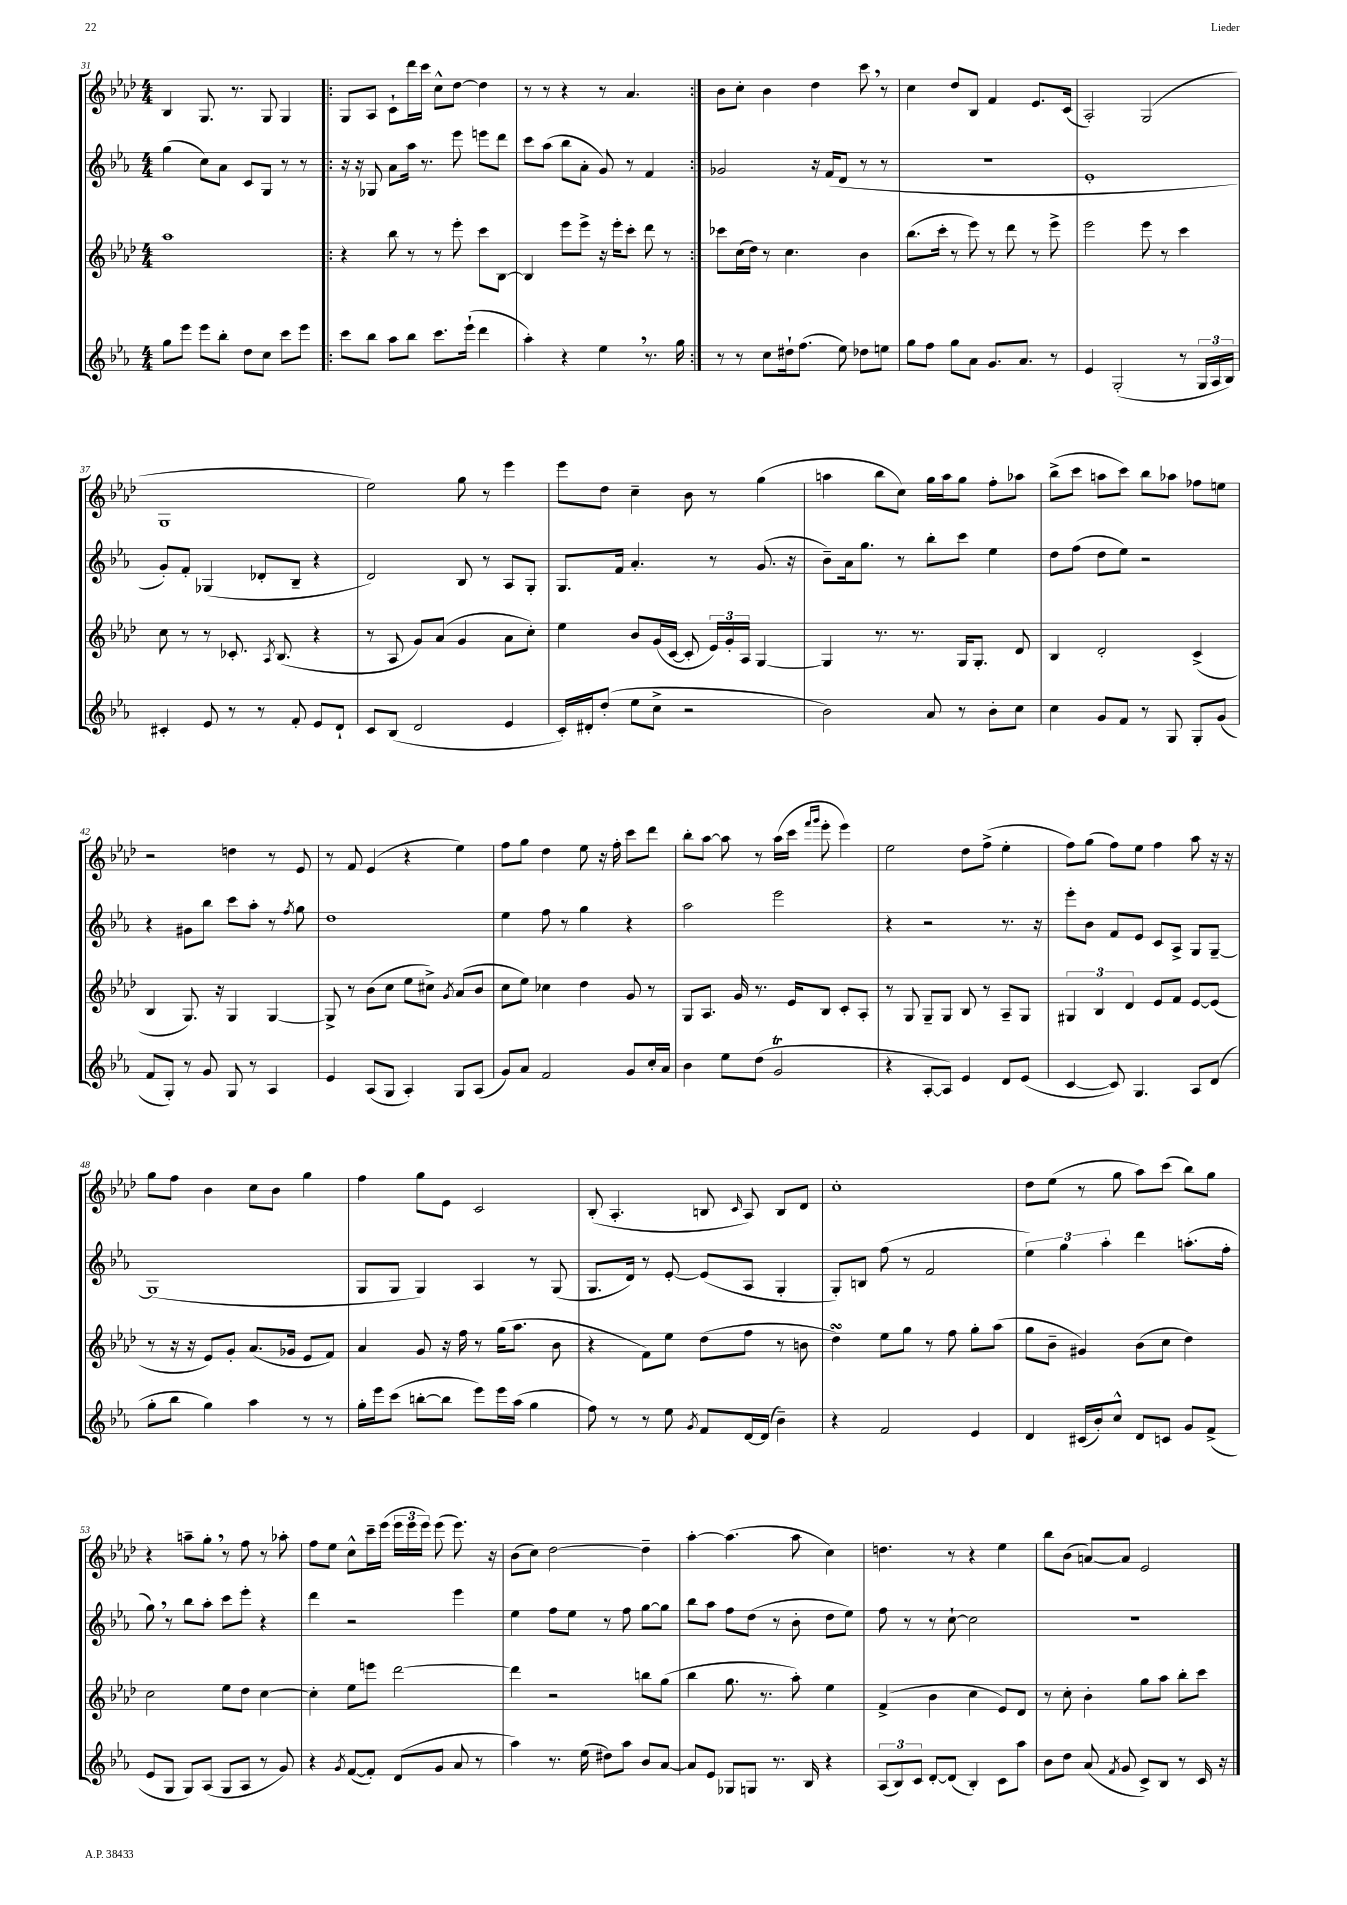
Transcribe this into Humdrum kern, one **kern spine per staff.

**kern	**kern	**kern	**kern
*part4	*part3	*part2	*part1
*staff4	*staff3	*staff2	*staff1
*clefG2	*clefG2	*clefG2	*clefG2
*k[b-e-a-]	*k[b-e-a-d-]	*k[b-e-a-]	*k[b-e-a-d-]
*M4/4	*M4/4	*M4/4	*M4/4
=31	=31	=31	=31
8gg\L	1aa-	(4gg\	4B-/
8eee-\J	.	.	.
8eee-\L	.	8cc\L)	8.G/
8bb-'\J	.	8a-\J	.
.	.	.	8.r
8dd\L	.	8c/L	.
8cc\J	.	8G/J	8G/
8ccc\L	.	8r	4G/
8eee-\J	.	8r	.
=32!|:	=32!|:	=32!|:	=32!|:
8ccc\L	4r	16r	8G/L
.	.	16r	.
8bb-\J	.	8G-X/	8A-/J
8aa-\L	8bb-\	8a-\L	8c`\L
8bb-\J	8r	16aa-\Jk	16ddd-\L
.	.	8.r	16ccc\JJ
8.ccc\L	8r	.	8cc^^\L
.	8eee-'\	8eee-\	[8dd-\J
(16eee-`\Jk	.	.	.
4ddd\	8ccc\L	8eeen\L	4dd-\]
.	[8B-\J	8ddd\J	.
=33	=33	=33	=33
4aa-'\)	4B-/]	8ccc\L	8r
.	.	(8aa-\J	8r
4r	8eee-\L	8bb-\L	4r
.	8eee-^\J	8a-'\J	.
4ee-,\	16r	8g/)	8r
.	16eee-'\KL	.	.
.	8ccc'\J	8r	4.a-/
8.r	8ddd-\	4f/	.
.	8r	.	.
16gg\	.	.	.
=34:|!	=34:|!	=34:|!	=34:|!
8r	8ccc-X\L	2g-X/	8b-\L
8r	(16cc\L	.	8cc'\J
.	16dd-\JJ)	.	.
8cc\L	8r	.	4b-\
16dd#X`\k	4.cc\	.	.
(8.ff\J	.	.	.
.	.	16r	4dd-\
.	.	(16f/KL	.
8ee-\)	.	8d/J	.
8dd-X\L	4b-\	8r	8ccc,\
8een\J	.	8r	8r
=35	=35	=35	=35
8gg\L	(8.bb-\L	1r	4cc\
8ff\J	.	.	.
.	16ccc'\Jk	.	.
8gg\L	8r	.	8dd-/L
8a-\J	8eee-\)	.	8B-/J
8.g/L	8r	.	4f/
.	8ddd-\	.	.
8.a-/J	.	.	.
.	8r	.	8.e-/L
8r	8eee-^\	.	.
.	.	.	(16c/Jk
=36	=36	=36	=36
4e-/	2eee-\	1e-'	2A-'/)
(2G'/	.	.	.
.	8eee-\	.	(2G/
.	8r	.	.
8r	4ccc\	.	.
24G/LL	.	.	.
24A-/	.	.	.
24B-/JJ)	.	.	.
!!LO:LB:g=z
=37	=37	=37	=37
4c#X'/	8cc\	8g'/L)	1G
.	8r	8f'/J	.
8e-/	8r	(4G-X/	.
8r	8.c-X'/	.	.
8r	.	8d-X'/L	.
.	8qA-/	.	.
.	(8.B-/	.	.
8f'/	.	8B-~/J	.
8e-/L	4r	4r	.
8d`/J	.	.	.
=38	=38	=38	=38
8c/L	8r	2d/)	2ee-\)
(8B-/J	8A-/	.	.
2d/	8g/L)	.	.
.	(8a-/J	.	.
.	4g/	8B-/	8gg\
.	.	8r	8r
4e-/	8a-\L	8A-/L	4eee-\
.	8cc'\J)	8G'/J	.
=39	=39	=39	=39
16c'/LL)	4ee-\	8.G/L	8eee-\L
16d#X'/J	.	.	.
(8dd'/J	.	.	8dd-\J
.	.	16f/Jk	.
8ee-\L	8b-/L	4.a-'/	4cc~\
8cc^\J	(16g/L	.	.
.	[16c/JJ	.	.
2r	8c'/]	.	8b-\
.	24e-/LL)	8r	8r
.	24g'/	.	.
.	24A-/JJ	.	.
.	[4G/	(8.g/	(4gg\
.	.	16r	.
=40	=40	=40	=40
2b-\)	4G/]	8b-~\L)	4aan\
.	.	16a-\k	.
.	.	8.gg\J	.
.	8.r	.	8bb-\L
.	.	8r	8cc\J)
.	8.r	.	.
8a-/	.	8bb-'\L	16gg\LL
.	.	.	16aa\J
8r	16G/KL	8ccc\J	8gg\J
.	8.G'/J	.	.
8b-'\L	.	4ee-\	8ff'\L
8cc\J	8d-/	.	8aa-X\J
=41	=41	=41	=41
4cc\	4B-/	8dd\L	(8bb-^\L
.	.	(8ff\J	8ccc\J
8g/L	2d-'/	8dd\L	8aan\L
8f/J	.	8ee-\J)	8ccc\J)
8r	.	2r	8bb-\L
8G/	.	.	8aa-X\J
8G'/L	(4c^/	.	8ff-X\L
(8g/J	.	.	8een\J
!!LO:LB:g=z
=42	=42	=42	=42
8f/L	4B-/	4r	2r
8G'/J)	.	.	.
8r	8.G/)	8g#X\L	.
8g/	.	8bb-\J	.
.	16r	.	.
8G/	4G/	8ccc\L	4ddn\
8r	.	8aa-'\J	.
4A-/	[4G/	8r	8r
.	.	8qff/	.
.	.	8gg\	8e-/
=43	=43	=43	=43
4e-/	8G^/]	1dd	8r
.	8r	.	8f/
(8A-/L	(8b-\L	.	(4e-/
8G/J	8cc\J	.	.
4A-'/)	8ee-\L	.	4r
.	8cc#X^\J)	.	.
.	8qg/	.	.
8G/L	(8a-/L	.	4ee-\)
(8A-/J	8b-/J	.	.
=44	=44	=44	=44
8g/L)	8cc\L	4ee-\	8ff\L
8a-/J	8ee-\J)	.	8gg\J
2f/	4cc-X\	8ff\	4dd-\
.	.	8r	.
.	4dd-\	4gg\	8ee-\
.	.	.	16r
.	.	.	16ff'\
8g/L	8g/	4r	8ccc\L
16cc'/L	8r	.	8ddd-\J
16a-/JJ	.	.	.
=45	=45	=45	=45
4b-\	8G/L	2aa-\	8bb-'\L
.	8.A-/J	.	[8aa-\J
8ee-\L	.	.	8aa-\]
.	16g/	.	.
(8dd\J	8.r	.	8r
2gt/	.	2eee-\	(16aa-\LL
.	16e-/KL	.	16ccc\JJ
.	.	.	16qqfff/LL
.	.	.	16qqggg/JJ
.	8B-/J	.	8eee-'\
.	8c'/L	.	4eee-\)
.	8A-'/J	.	.
=46	=46	=46	=46
4r	8r	4r	2ee-\
.	8G/	.	.
[8A-'/L	8G~/L	2r	.
8A-/J])	8G/J	.	.
4e-/	8B-/	.	8dd-\L
.	8r	.	(8ff^\J
8d/L	8A-~/L	8.r	4ee-'\
(8e-/J	8G/J	.	.
.	.	16r	.
=47	=47	=47	=47
[4c/	6G#X/	8eee-'\L	8ff\L)
.	.	8b-\J	(8gg\J
.	6B-/	.	.
8c/])	.	8f/L	8ff\L)
.	6d-/	.	.
4.G/	.	8e-/J	8ee-\J
.	8e-/L	8c/L	4ff\
.	8f/J	8A-^/J	.
8A-/L	[8e-/L	8G/L	8aa-\
(8d/J	(8e-/J]	[8G~/J	16r
.	.	.	16r
!!LO:LB:g=z
=48	=48	=48	=48
8gg'\L	8r	(1G]	8gg\L
8bb-\J	16r	.	8ff\J
.	16r	.	.
4gg\)	8e-/L)	.	4b-\
.	8g'/J	.	.
4aa-\	(8.a-/L	.	8cc\L
.	.	.	8b-\J
.	16g-X/Jk	.	.
8r	8e-/L	.	4gg\
8r	8f/J)	.	.
=49	=49	=49	=49
16gg'\LL	4a-/	8G/L	4ff\
16eee-\J	.	.	.
(8ccc\J	.	8G/J	.
[8bbn'\L	8g/	4G/)	8gg\L
8bb\J]	16r	.	8e-\J
.	16ff\	.	.
8eee-\L)	8r	4A-/	2c/
16eee-\L	(16gg\KL	.	.
(16aa-\JJ	8.aa-\J	.	.
4gg\	.	8r	.
.	8b-\	(8G/	.
=50	=50	=50	=50
8ff\)	4r	8.G/L	(8B-'/
8r	.	.	4.A-'/
.	.	16d/Jk)	.
8r	8f\L)	8r	.
8ee-\	8ee-\J	[8e-'/	.
8qg/	.	.	.
8f/L	(8dd-\L	(8e-/L]	8Bn/
.	.	.	16qqc/
[16d/L	8ff\J	8A-/J	8A-/)
(16d/JJ]	.	.	.
4b-~\)	8r	4G'/	8B/L
.	8bn\	.	8d-/J
=51	=51	=51	=51
4r	4dd-sSSs\)	8G'/L)	1cc'
.	.	8Bn/J	.
2f/	8ee-\L	(8ff\	.
.	8gg\J	8r	.
.	8r	2f/	.
.	8ff\	.	.
4e-/	8gg'\L	.	.
.	(8aa-\J	.	.
=52	=52	=52	=52
4d/	8gg\L	6ee-\)	8dd-\L
.	8b-~\J	.	(8ee-\J
.	.	6gg\	.
(16c#X/LL	4g#X/)	.	8r
16b-'/J)	.	.	.
.	.	6aa-'\	.
8cc^^/J	.	.	8gg\
8d/L	(8b-\L	4ddd\	8aa-\L)
8cn/J	8cc\J	.	(8ccc\J
8g/L	4dd-\)	(8.aan'\L	8bb-\L)
(8f^/J	.	.	8gg\J
.	.	16ff'\Jk	.
!!LO:LB:g=z
=53	=53	=53	=53
8e-/L	2cc\	8gg,\)	4r
8G/J	.	8r	.
8G/L)	.	8bb-\L	8aan~\L
(8A-/J	.	8aa-'\J	8gg',\J
8G/L	8ee-\L	8ccc\L	8r
8A-/J	8dd-\J	8eee-'\J	8ff\
8r	[4cc\	4r	8r
8g/)	.	.	8aa-X'\
=54	=54	=54	=54
4r	4cc'\]	4ddd\	8ff\L
.	.	.	8ee-\J
8qg/	.	.	.
([8f/L	8ee-\L	2r	8cc^^\L
8f'/J])	8eeen\J	.	16ccc~\L
.	.	.	(16eee-\JJ
(8d/L	[2ddd-\	.	24eee-\LL
.	.	.	24eee-\
.	.	.	24eee-\JJ)
8g/J	.	.	(8eee-\
8a-/	.	4eee-\	8.eee-\)
8r	.	.	.
.	.	.	16r
=55	=55	=55	=55
4aa-\)	4ddd-\]	4ee-\	(8b-\L
.	.	.	8cc\J)
8.r	2r	8ff\L	[2dd-\
.	.	8ee-\J	.
(16ee-\	.	.	.
8dd#X\L)	.	8r	.
8aa-\J	.	8ff\	.
8b-/L	8bbn\L	[8gg\L	4dd-~\]
[8a-/J	(8gg\J	8gg\J]	.
=56	=56	=56	=56
8a-/L]	4bb-\	8bb-\L	[4aa-'\
8e-/J	.	8aa-\J	.
8G-X/L	8.gg\	8ff\L	(4.aa-\]
8Gn/J	.	(8dd\J	.
.	8.r	.	.
8.r	.	8r	.
.	8aa-'\)	8b-'\	8aa-\
16B-/	.	.	.
4r	4ee-\	8dd\L	4cc\)
.	.	8ee-\J)	.
=57	=57	=57	=57
(12A-/L	(4f^/	8ff\	4.ddn\
12B-/)	.	.	.
.	.	8r	.
12c/J	.	.	.
[8d'/L	4b-\	8r	.
(8d/J]	.	[8cc`\	8r
4B-'/)	4cc\	2cc\]	4r
8c\L	8e-/L)	.	4ee-\
8aa-\J	8d-/J	.	.
=58	=58	=58	=58
8b-\L	8r	1r	8bb-\L
8dd\J	8cc'\	.	(8b-\J
(8a-/	4b-'\	.	[8an/L)
8qf/	.	.	.
8g/	.	.	8a/J]
8c^/L)	8gg\L	.	2e-/
8B-/J	8aa-\J	.	.
8r	8bb-'\L	.	.
16c/	8ccc\J	.	.
16r	.	.	.
==	==	==	==
*-	*-	*-	*-
